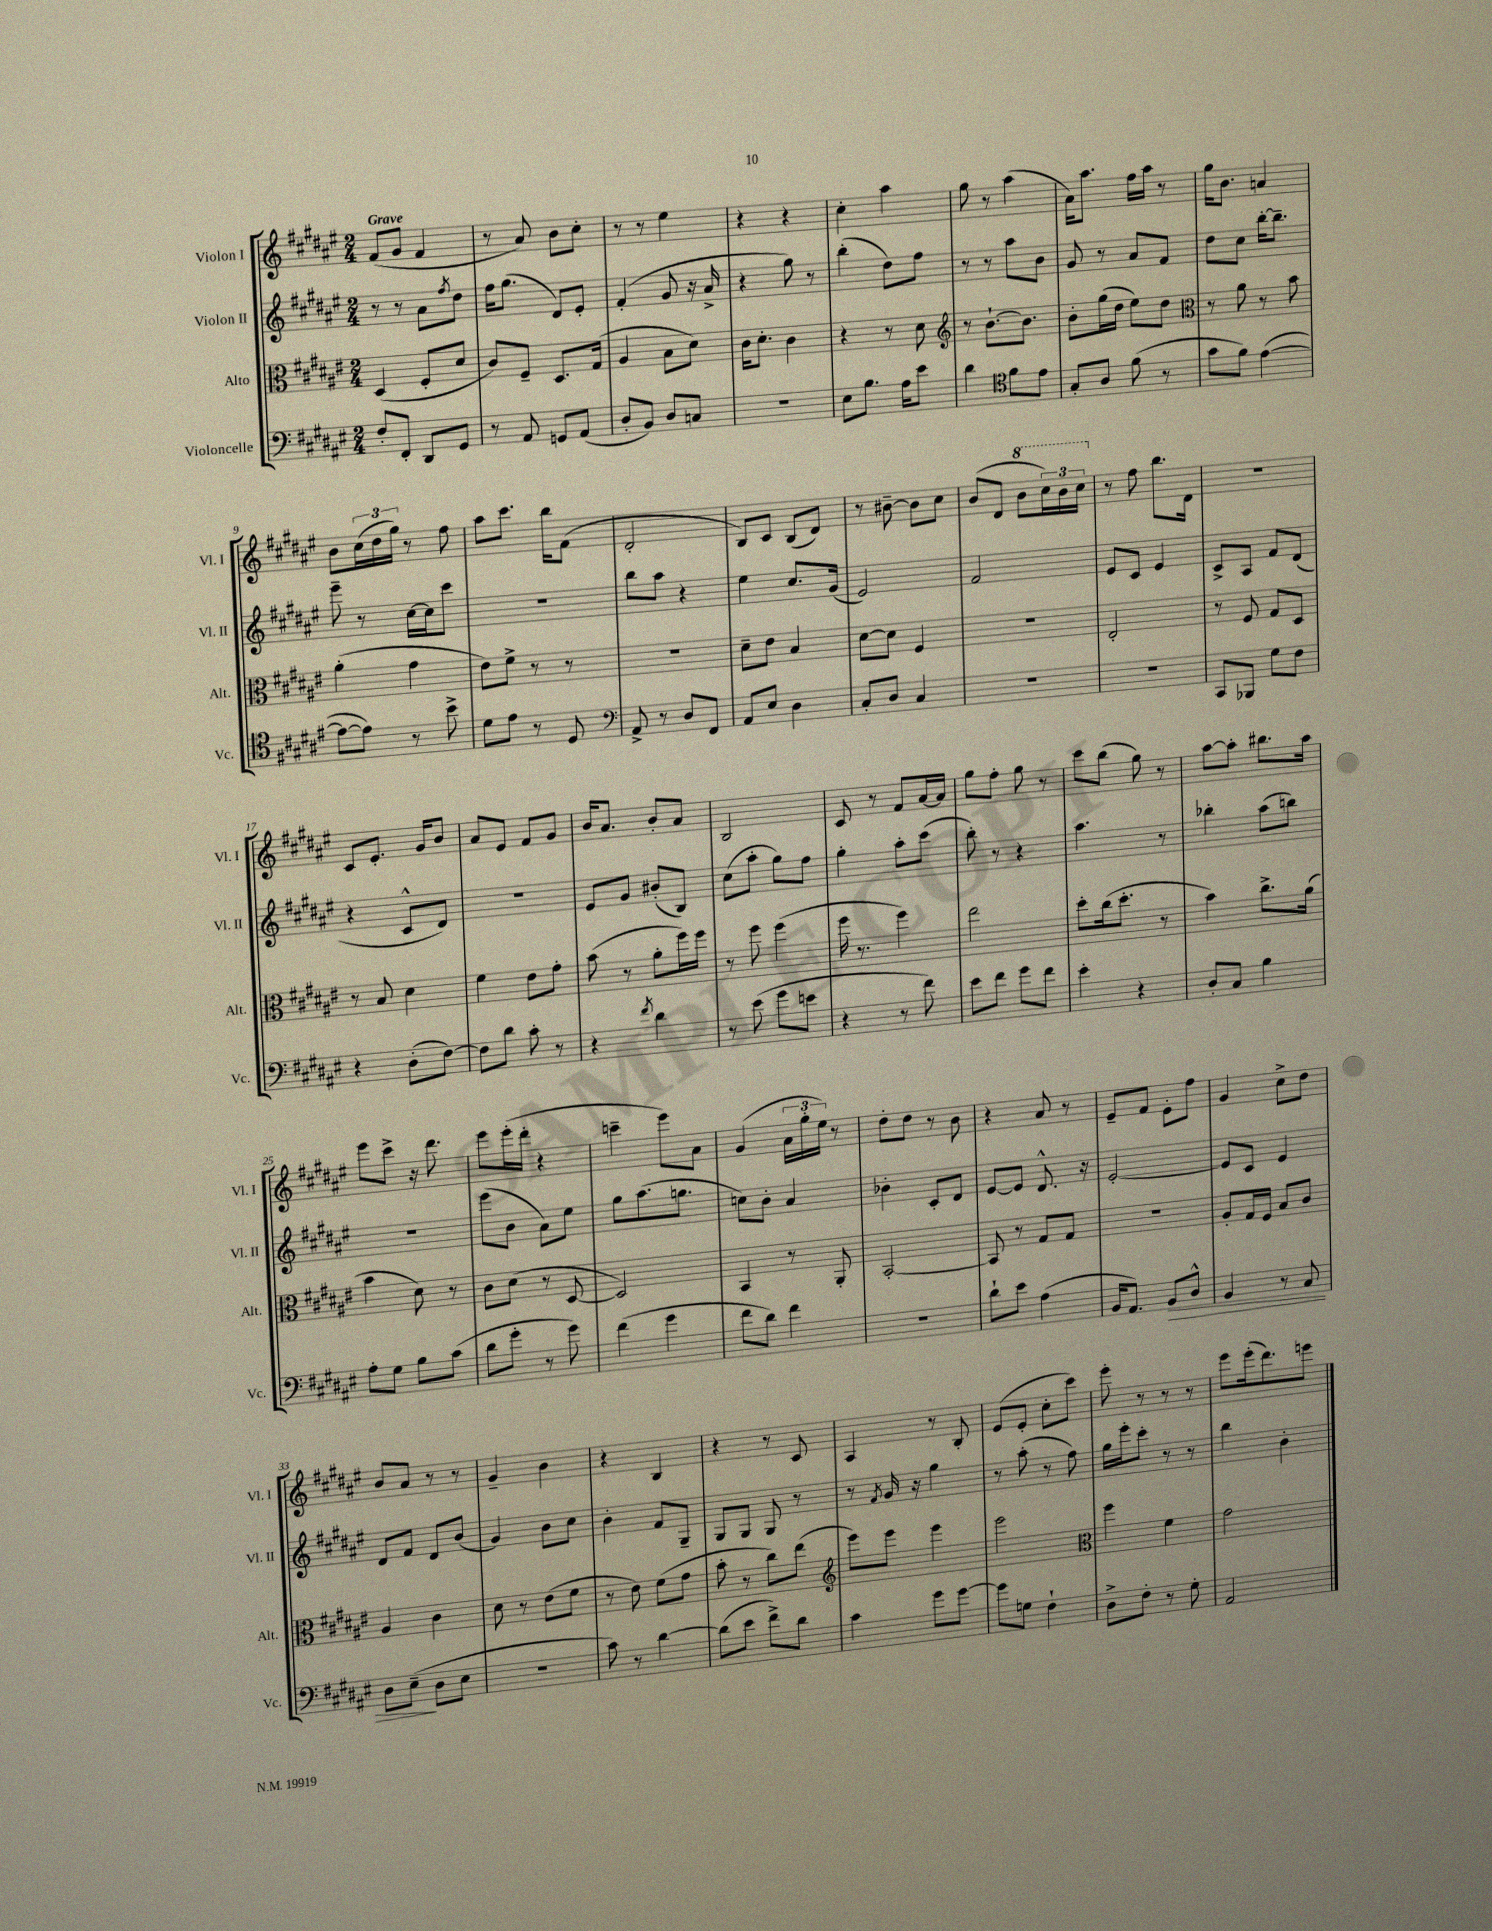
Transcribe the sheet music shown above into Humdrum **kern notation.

**kern	**dynam	**kern	**kern	**kern
*part4	*part4	*part3	*part2	*part1
*staff4	*staff4	*staff3	*staff2	*staff1
*I"Violoncelle	*	*I"Alto	*I"Violon II	*I"Violon I
*I'Vc.	*	*I'Alt.	*I'Vl. II	*I'Vl. I
*clefF4	*	*clefC3	*clefG2	*clefG2
*k[f#c#g#d#a#e#]	*	*k[f#c#g#d#a#e#]	*k[f#c#g#d#a#e#]	*k[f#c#g#d#a#e#]
*M2/4	*	*M2/4	*M2/4	*M2/4
=1	=1	=1	=1	=1
!	!	!	!	!LO:TX:a:B:t=Grave
8F#'/L	.	(4D#/	8r	(8f#/L
8FF#'/J	.	.	8r	8g#/J
8DD#/L	.	8F#'/L	8a#\L	4f#/
.	.	.	8qff#/	.
8GG#/J	.	8d#/J	8dd#\J	.
=2	=2	=2	=2	=2
8r	.	8c#/L)	16ff#\KL	8r
.	.	.	(8.gg#\J	.
8AA#/	.	8F#~/J	.	8a#/)
8GGn/L	.	8.D#/L	8d#/L)	8b\L
(8AA#/J	.	.	8e#'/J	8cc#'\J
.	.	(16G#/Jk	.	.
=3	=3	=3	=3	=3
8D#'/L	.	4A#/	(4f#'/	8r
8BB/J)	.	.	.	8r
8D#/L	.	8B\L	8g#/	4ee#\
8Cn/J	.	8d#\J)	16r	.
.	.	.	16a#^/	.
=4	=4	=4	=4	=4
2r	.	16c#\KL	4r	4r
.	.	8.d#'\J	.	.
.	.	4c#\	8gg#\)	4r
.	.	.	8r	.
=5	=5	=5	=5	=5
8E#\L	.	4r	(4bb'\	4cc#'\
8.B\J	.	.	.	.
.	.	8r	8dd#\L)	4aa#\
16A#\KL	.	.	.	.
8e#\J	.	8d#\	8ff#\J	.
=6	=6	=6	=6	=6
*	*	*clefG2	*	*
4d#\	.	8r	8r	8gg#\
.	.	[8.b`\L	8r	8r
*clefC4	*	*	*	*
8f#\L	.	.	8aa#\L	(4aa#\
.	.	8.b\J]	.	.
8e#\J	.	.	8b\J	.
=7	=7	=7	=7	=7
8G#'/L	.	8b'\L	8g#/	16a#\KL)
.	.	.	.	8.aa#\J
8A#/J	.	(16gg#\L	8r	.
.	.	16dd#\JJ	.	.
(8f#\	.	8ee#\L)	8a#/L	16ff#\LL
.	.	.	.	16aa#\JJ
8r	.	8dd#\J	8f#/J	8r
=8	=8	=8	=8	=8
*	*	*clefC3	*	*
8g#\L	.	8r	8dd#\L	16gg#\KL
.	.	.	.	8.b\J
8f#\J)	.	8a#\	8cc#\J	.
([4e#\	.	8r	[16bb'\KL	4an/
.	.	.	8.bb~\J]	.
.	.	8b\	.	.
!!LO:LB:g=z
=9	=9	=9	=9	=9
8e#\L_	.	(4a#'\	8eee#~\	8b\L
8e#\J])	.	.	8r	(24cc#\L
.	.	.	.	24dd#\
.	.	.	.	24gg#\JJ)
8r	.	4g#\	[16cc#\LL	8r
.	.	.	16cc#\J]	.
8b^\	.	.	8ccc#\J	8ff#\
=10	=10	=10	=10	=10
8d#\L	.	8e#\L)	2r	8aa#\L
8e#\J	.	8f#^\J	.	8.ccc#\J
8r	.	8r	.	.
.	.	.	.	16bb\KL
8D#/	.	8r	.	(8f#\J
=11	=11	=11	=11	=11
*clefF4	*	*	*	*
8AA#^/	.	2r	8bb\L	2d#'/
8r	.	.	8aa#\J	.
8D#/L	.	.	4r	.
8FF#/J	.	.	.	.
=12	=12	=12	=12	=12
8AA#/L	.	8d#~\L	4ee#\	8B/L)
8E#/J	.	8e#\J	.	8c#/J
4D#\	.	4B/	8.cc#/L	(8B/L
.	.	.	.	8d#/J)
.	.	.	(16g#/Jk	.
=13	=13	=13	=13	=13
8C#'/L	.	[8d#\L	2e#/)	8r
8D#/J	.	8d#\J]	.	[8b#X~\
4C#/	.	4F#/	.	8b#\L]
.	.	.	.	8cc#\J
=14	=14	=14	=14	=14
2r	.	2r	2f#/	(8b/L
.	.	.	.	8d#/J
*	*	*	*	*8va
.	.	.	.	8bb\L
.	.	.	.	24ccc#\L)
.	.	.	.	24bb\
.	.	.	.	24ccc#\JJ
=15	=15	=15	=15	=15
*	*	*	*	*X8va
2r	.	2E#'/	8e#/L	8r
.	.	.	8c#/J	8ff#\
.	.	.	4e#/	8.bb\L
.	.	.	.	16d#\Jk
=16	=16	=16	=16	=16
8CC#/L	.	8r	8c#^/L	2r
8BBB-X/J	.	8F#/	8A#/J	.
8G#\L	.	8G#/L	8f#/L	.
8F#\J	.	8D#/J	(8d#/J	.
!!LO:LB:g=z
=17	=17	=17	=17	=17
4r	.	8r	4r	8c#/L
.	.	8B/	.	8.e#'/J
(8D#'\L	.	4d#\	8c#^^/L	.
.	.	.	.	16g#/KL
[8F#\J)	.	.	8d#/J)	8b/J
=18	=18	=18	=18	=18
8F#\L]	.	4f#\	2r	8a#/L
8d#\J	.	.	.	8e#/J
8c#'\	.	8e#\L	.	8f#/L
8r	.	8g#'\J	.	8g#/J
=19	=19	=19	=19	=19
4r	.	(8b\	8e#/L	16b/KL
.	.	.	.	8.a#/J
.	.	8r	8g#/J	.
8qf#/	.	.	.	.
4d#\	.	8a#'\L	(8b#X'/L	8b'/L
.	.	16ff#\L)	8B/J)	8a#/J
.	.	16ff#\JJ	.	.
=20	=20	=20	=20	=20
8r	.	8r	(8cc#\L	2B/
(8e#\	.	8ff#\	8aa#'\J	.
8g#\L	.	(4ff#\	8gg#\L)	.
8en\J	.	.	8ff#\J	.
=21	=21	=21	=21	=21
4r	.	16ff#\	4gg#'\	8c#/
.	.	8.r	.	.
.	.	.	.	8r
8r	.	4ff#\)	8aa#'\L	8f#/L
8f#\)	.	.	(8ccc#\J	[16a#/L
.	.	.	.	16a#/JJ]
=22	=22	=22	=22	=22
8e#\L	.	2ee#\	8bb'\)	8gg#\L
8f#\J	.	.	8r	8ff#'\J
8g#\L	.	.	4r	8gg#\
8f#\J	.	.	.	8r
=23	=23	=23	=23	=23
4e#'\	.	8dd#'\L	4.aa#\	8ccc#\L
.	.	(16cc#\k	.	(8bb\J
.	.	8.dd#'\J	.	.
4r	.	.	.	8gg#\)
.	.	8r	8r	8r
=24	=24	=24	=24	=24
8D#'/L	.	4b\)	4bb-X'\	[8aa#\L
8C#/J	.	.	.	8aa#'\J]
4B\	.	8.cc#^\L	(8aa#\L	8.bb#X\L
.	.	.	8bbn\J)	.
.	.	(16a#\Jk	.	16aa#\Jk
!!LO:LB:g=z
=25	=25	=25	=25	=25
8A#'\L	.	4b\	2r	8eee#\L
8G#\J	.	.	.	8ccc#^\J
8B\L	.	8d#\)	.	16r
.	.	.	.	8.ddd#\
(8c#\J	.	8r	.	.
=26	=26	=26	=26	=26
8d#\L	.	8c#\L	(8eee#\L	8eee#\L
8g#'\J	.	(8d#\J	8b\J	(16eee#'\L
.	.	.	.	16ddd#'\JJ
8r	.	8r	8a#\L)	4r
8g#\)	.	[8D#/	8ee#\J	.
=27	=27	=27	=27	=27
(4f#\	.	2D#/])	8gg#\L	4cccn~\
.	.	.	(8.aa#\	.
4g#\	.	.	.	8eee#\L)
.	.	.	8.ggn\J	.
.	.	.	.	8a#\J
=28	=28	=28	=28	=28
8f#\L	.	4BB/	8ccn\L)	(4g#/
8d#\J)	.	.	8b'\J	.
4f#\	.	8r	4a#/	24a#\LL
.	.	.	.	24gg#'\
.	.	.	.	24ee#\JJ)
.	.	8AA#'/	.	8r
=29	=29	=29	=29	=29
2r	.	[2BB'/	4b-X'\	8dd#'\L
.	.	.	.	8dd#\J
.	.	.	8c#'/L	8r
.	.	.	8d#/J	8b\
=30	=30	=30	=30	=30
8d#`\L	.	8BB/]	[8e#/L	4r
8e#\J	.	8r	8e#/J]	.
(4A#\	.	8G#/L	8.d#^^/	8a#/
.	.	8G#/J	.	8r
.	.	.	16r	.
=31	=31	=31	=31	=31
16BB/KL	.	2r	[2e#'/	8e#~/L
8.AA#/J)	.	.	.	.
.	.	.	.	8f#/J
!	!LO:HP:b	!	!	!
8BB/L	>	.	.	8e#'\L
8D#^^/J	.	.	.	8ff#\J
=32	=32	=32	=32	=32
4BB/	.	8A#'/L	8e#/L]	4g#/
.	.	16G#/L	8c#/J	.
.	.	16F#/JJ	.	.
8r	.	8B/L	4e#/	8cc#^\L
8C#/	.	8c#/J	.	8dd#\J
!!LO:LB:g=z
=33	=33	=33	=33	=33
8D#\L	.	4A#/	8d#/L	8b/L
(8E#~\J	.	.	8f#/J	8a#/J
8D#\L	]	4c#\	8d#/L	8r
8E#\J	.	.	(8b/J	8r
=34	=34	=34	=34	=34
2r	.	8d#\	4g#/)	4g#~/
.	.	8r	.	.
.	.	(8e#\L	8b\L	4b\
.	.	8f#\J	8cc#\J	.
=35	=35	=35	=35	=35
8c#\)	.	8r	4b'\	4r
8r	.	8e#\)	.	.
[4d#\	.	(8f#\L	8f#/L	4B/
.	.	8g#\J	8G#~/J	.
=36	=36	=36	=36	=36
(8d#\L]	.	8b'\	8G#/L	4r
8e#\J	.	8r	8G#/J	.
8f#^\L)	.	8cc#\L)	8G#/	8r
8d#\J	.	(8ee#\J	8r	8c#/
=37	=37	=37	=37	=37
*	*	*clefG2	*	*
4c#\	.	8eee#\L)	8r	4A#/
.	.	.	8qf#/	.
.	.	8eee#\J	16g#/	.
.	.	.	16r	.
8g#\L	.	4eee#\	4gg#\	8r
[8g#\J	.	.	.	8B'/
=38	=38	=38	=38	=38
8g#\L]	.	2eee#\	8r	(8e#/L
8Gn\J	.	.	(8aa#'\	8e#'/J
4F#`\	.	.	8r	8cc#'\L
.	.	.	8ff#\)	8ccc#\J)
=39	=39	=39	=39	=39
*	*	*clefC3	*	*
8D#^\L	.	4ff#\	16gg#\LL	8eee#'\
.	.	.	16eee#'\J	.
8F#'\J	.	.	8ccc#'\J	8r
8r	.	4f#\	8r	8r
8G#'\	.	.	8r	8r
=40	=40	=40	=40	=40
2AA#/	.	2g#\	4bb\	8eee#\L
.	.	.	.	(16eee#'\k
.	.	.	.	8.ddd#\)
.	.	.	4b'\	.
.	.	.	.	8eeen\J
==	==	==	==	==
*-	*-	*-	*-	*-
